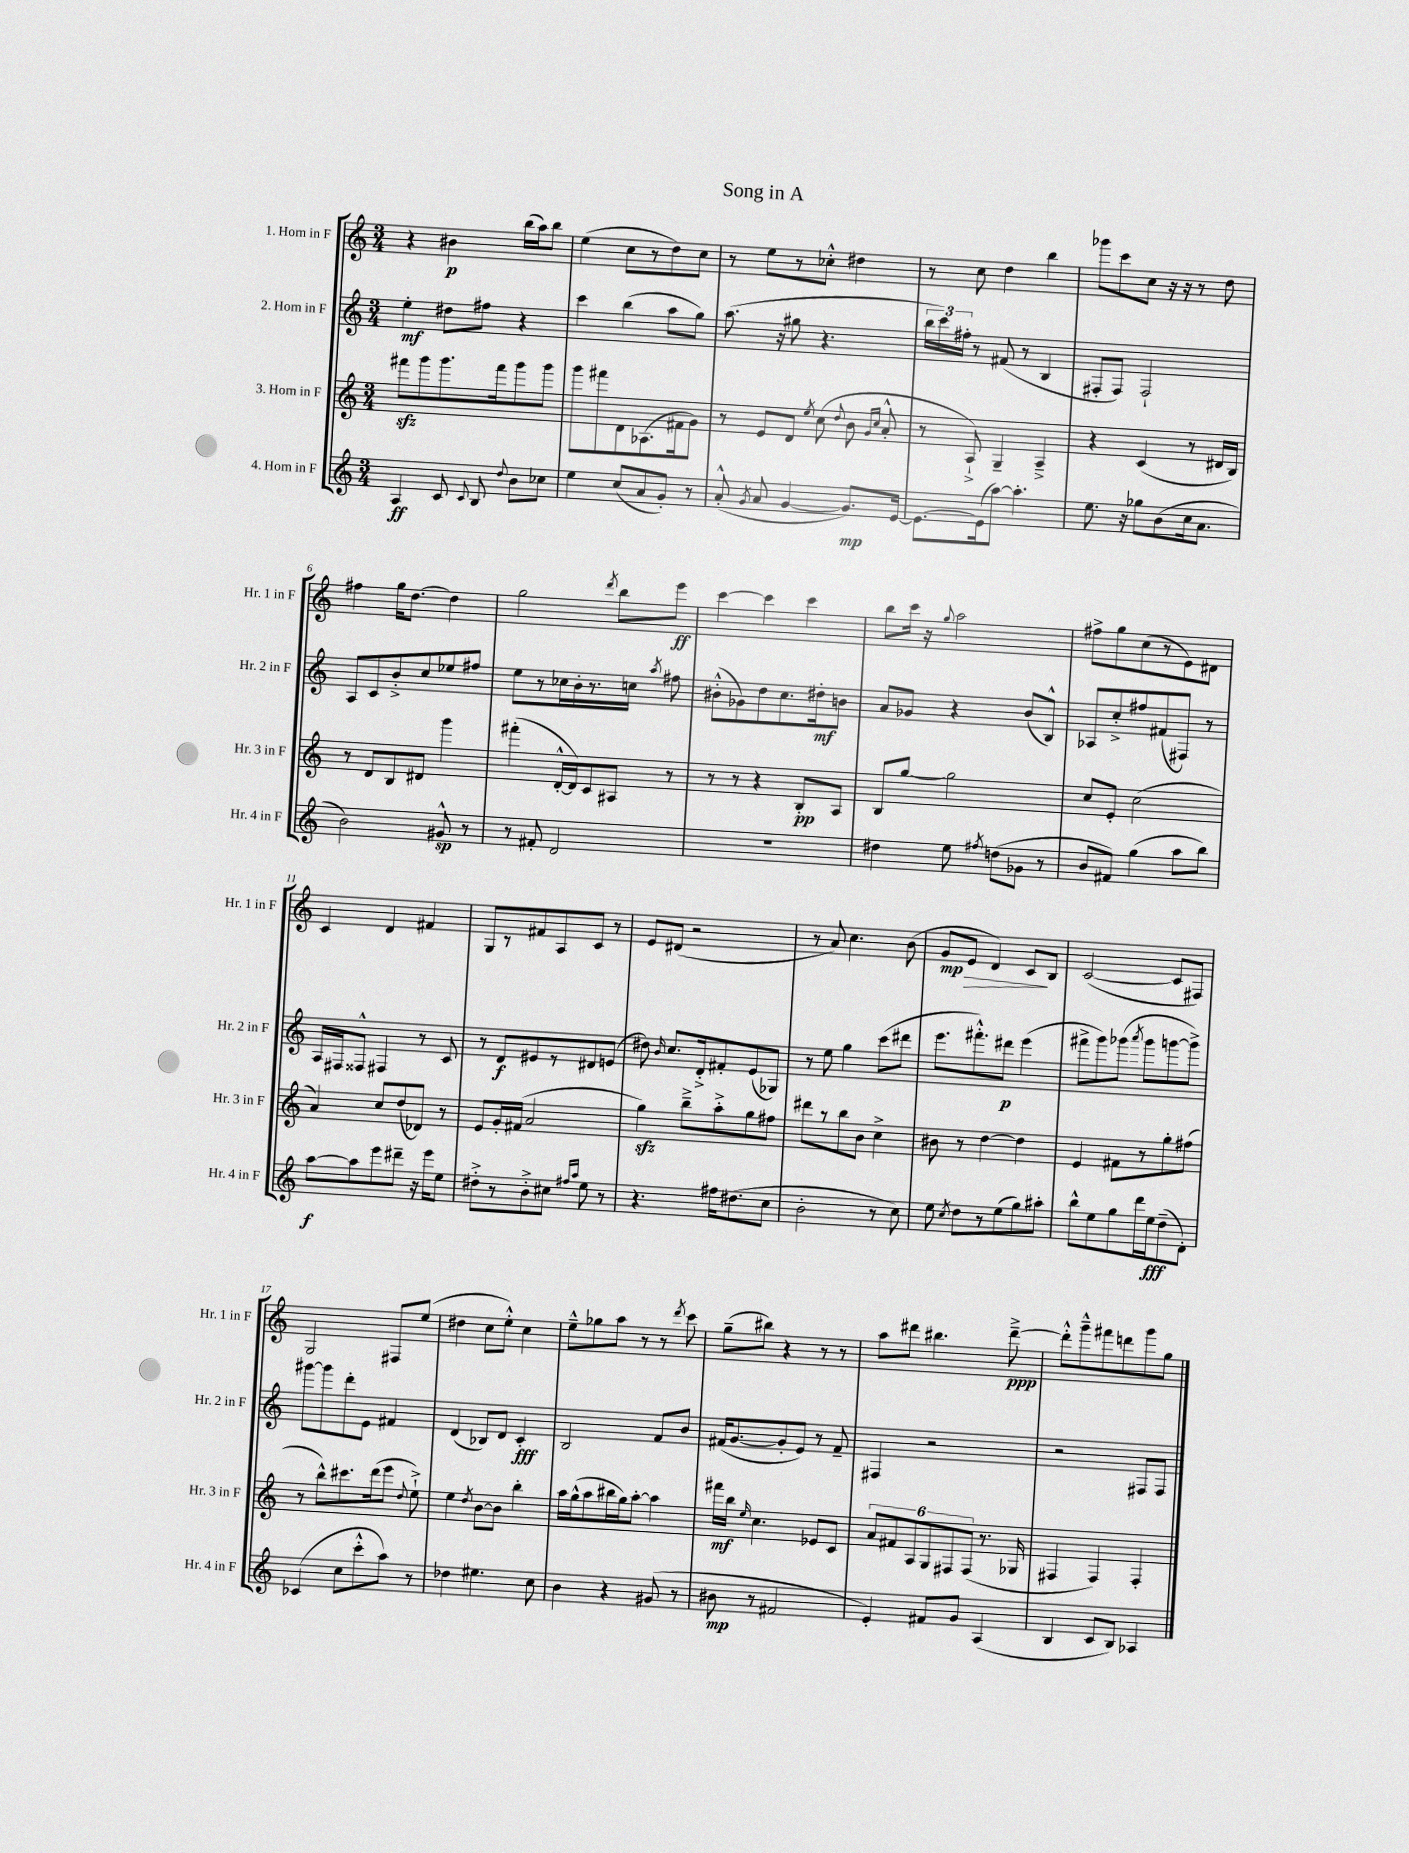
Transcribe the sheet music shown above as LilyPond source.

\header { title = "Song in A" }
<<
\new StaffGroup <<
\new Staff = "s0" \with { instrumentName = "1. Horn in F" shortInstrumentName = "Hr. 1 in F" } {
    \clef treble \key c \major \numericTimeSignature \time 3/4
    \autoBeamOff r4 bis'4\p b''16[( a''16) b''8] |
    e''4( c''8[ r8 d''8) c''8] |
    r8 e''8[ r8 ces''8]-.-^ dis''4 |
    r8 c''8 d''4 b''4 |
    ges'''8[ c'''8 c''8] r16 r16 r8 d''8 |
    fis''4 g''16[ d''8.]~ d''4 |
    g''2 \acciaccatura { d'''8 } b''8[ e'''8]\ff |
    c'''4~ c'''4 c'''4 |
    b''8[ c'''16] r16 \appoggiatura { g''8 } a''2 |
    fis''8[-> g''8 c''8( r8 e'8) dis'8] |
    c'4 d'4 fis'4 |
    g8[ r8 fis'8 a8 c'8] r8 |
    e'8[ dis'8]( r2 |
    r8 a'8) c''4. b'8( |
    g'8[\mp\> e'8] d'4) c'8[\! b8] |
    c'2~( c'8[ fis8]) |
    g2 fis8[ e''8]( |
    dis''4 c''8[ e''8]-.-^) c''4 |
    e''8[---^ ges''8 a''8] r8 r8 \acciaccatura { d'''8 } c'''8 |
    g''8[--( bis''8]) r4 r8 r8 |
    a''8[ dis'''8] bis''4. dis'''8~--->\ppp |
    dis'''8[-.-^ g'''8---^ fis'''8 d'''8 g'''8 g''8] \bar "|." |
}
\new Staff = "s1" \with { instrumentName = "2. Horn in F" shortInstrumentName = "Hr. 2 in F" } {
    \clef treble \key c \major \numericTimeSignature \time 3/4
    \autoBeamOff e''4-.\mf dis''8[ fis''8] r4 |
    c'''4 b''4( a''8[ g''8]) |
    a''8.( r16 gis''8 r4. |
    \tuplet 3/2 { b''16[ c'''16) fis''16]-. } r8 fis'8( r8 b4 |
    fis8[-. fis8]) fis2-! |
    a8[ c'8 b'8-.-> c''8 ees''8 fis''8] |
    e''8[ r8 ces''16 b'16-. r8. c''16] \acciaccatura { a''8 } fis''8 |
    bis'8[-.-^( ges'8) d''8 c''8. dis''16-.\mf b'8] |
    a'8[ ges'8] r4 b'8[( b8]-^) |
    aes8[ c''8-.-> fis''8 fis'8( fis8]) r8 |
    a16[ fis16 fisis8]-^ fis4 r8 c'8 |
    r8 d'8[\f eis'8 r8 dis'8 e'8]( |
    dis''8) \grace { b'16 } c''8.[ d'16-.-> fis'8-. e'8( ges8]) |
    r8 e''8 g''4 c'''8[( dis'''8] |
    e'''8.[ fis'''8.-.-^) dis'''8]\p e'''4( |
    fis'''8[-> g'''8) ges'''8]( \acciaccatura { a'''8 } ges'''8[ g'''8~ g'''8]->) |
    gis'''8[~ gis'''8 d'''8-. e'8] fis'4 |
    d'4( bes8[) d'8] c'4-.\fff |
    b2 f'8[ b'8] |
    fis'16[( g'8.~ g'8-. e'8]) r8 fis'8-- |
    fis4 r2 |
    r2 fis8[ fis8] \bar "|." |
}
\new Staff = "s2" \with { instrumentName = "3. Horn in F" shortInstrumentName = "Hr. 3 in F" } {
    \clef treble \key c \major \numericTimeSignature \time 3/4
    \autoBeamOff fis'''8[\sfz g'''8 g'''8. fis'''16 g'''8 g'''8] |
    g'''8[ fis'''8 d'8 aes8.( fis'16 g'8]) |
    r8 e'8[ d'8] \acciaccatura { e''8 } c''8( \appoggiatura { d''8 } b'8 \grace { g'16[ c''16] } a'8-.-^ |
    r8 a8-!->) g4-- a4---> |
    r4 c'4( r8 dis'16[ b16]) |
    r8 d'8[ b8 dis'8] g'''4 |
    fis'''4-.( d'16[~-.-^ d'16) c'8 ais8] r8 |
    r8 r8 r4 b8[-.\pp a8] |
    b8[ g''8]~ g''2 |
    c''8[ e'8]-. c''2( |
    a'4) c''8[ d''8( des'8]) r8 |
    e'8[ g'16-. fis'16]( a'2 |
    g''4\sfz) b''8[---> a''8-.-> g''8 fis''8] |
    dis'''8[ r8 b''8 b'8] c''4-> |
    bis'8 r8 d''4~ d''4 |
    e'4 fis'8[ r8 g''8-. fis''8]( |
    r8 b''8[-^) cis'''8. d'''16( e'''8] \appoggiatura { d''8 } e''8-!->) |
    e''4 \acciaccatura { d''8 } b'8[~ b'8] b''4-. |
    a''16[ g''16-^( a''8 bis''16 g''16) a''8]~-. a''4 |
    fis'''16[\mf b''16] \grace { e''16 } c''4. ees'8[ c'8] |
    \tuplet 6/4 { a'8[ fis'8 a8 g8 fis8 fis8]( } r8. ges16 |
    fis4 fis4) fis4-. \bar "|." |
}
\new Staff = "s3" \with { instrumentName = "4. Horn in F" shortInstrumentName = "Hr. 4 in F" } {
    \clef treble \key c \major \numericTimeSignature \time 3/4
    \autoBeamOff a4\ff c'8 \appoggiatura { c'8 } b8 \appoggiatura { d''8 } b'8[ ces''8] |
    e''4 c''8[( a'8 g'8]-.) r8 |
    a'8-.-^( \acciaccatura { g'8 } a'8 g'4~ g'8.[\mp) e'16]~ |
    e'8.[~ e'16( a''8]~) a''4.-. |
    e''8. r16 ges''8[ b'8( c''16 a'8.] |
    b'2) gis'8-^\sp r8 |
    r8 fis'8-. d'2 |
    R2. |
    dis''4 e''8 \acciaccatura { fis''8 } d''8[( ges'8] r8 |
    b'8[ fis'8]) g''4( a''8[ b''8]) |
    a''8[~\f a''8 e'''8 dis'''8]-- r16 e'''16[ e''8] |
    dis''8[-.-> r8 b'8-.-> cis''8] \grace { fis''16[ a''16] } e''8 r8 |
    r4. fis''16[ dis''8.( c''8] |
    b'2-. r8 c''8) |
    e''8 \acciaccatura { c''8 } d''8[ r8 e''8( g''8) ais''8]-. |
    b''8[-^ e''8 g''8 d'''16 e''16\fff d''8--( d'8]-.) |
    ces'4( c''8[ c'''8-.-^ a''8]) r8 |
    des''4 eis''4. c''8 |
    b'4 r4 gis'8( r8 |
    bis'8\mp r8 fis'2 |
    e'4-.) fis'8[ g'8] a4( |
    b4 c'8[ b8]) aes4 \bar "|." |
}
>>
>>
